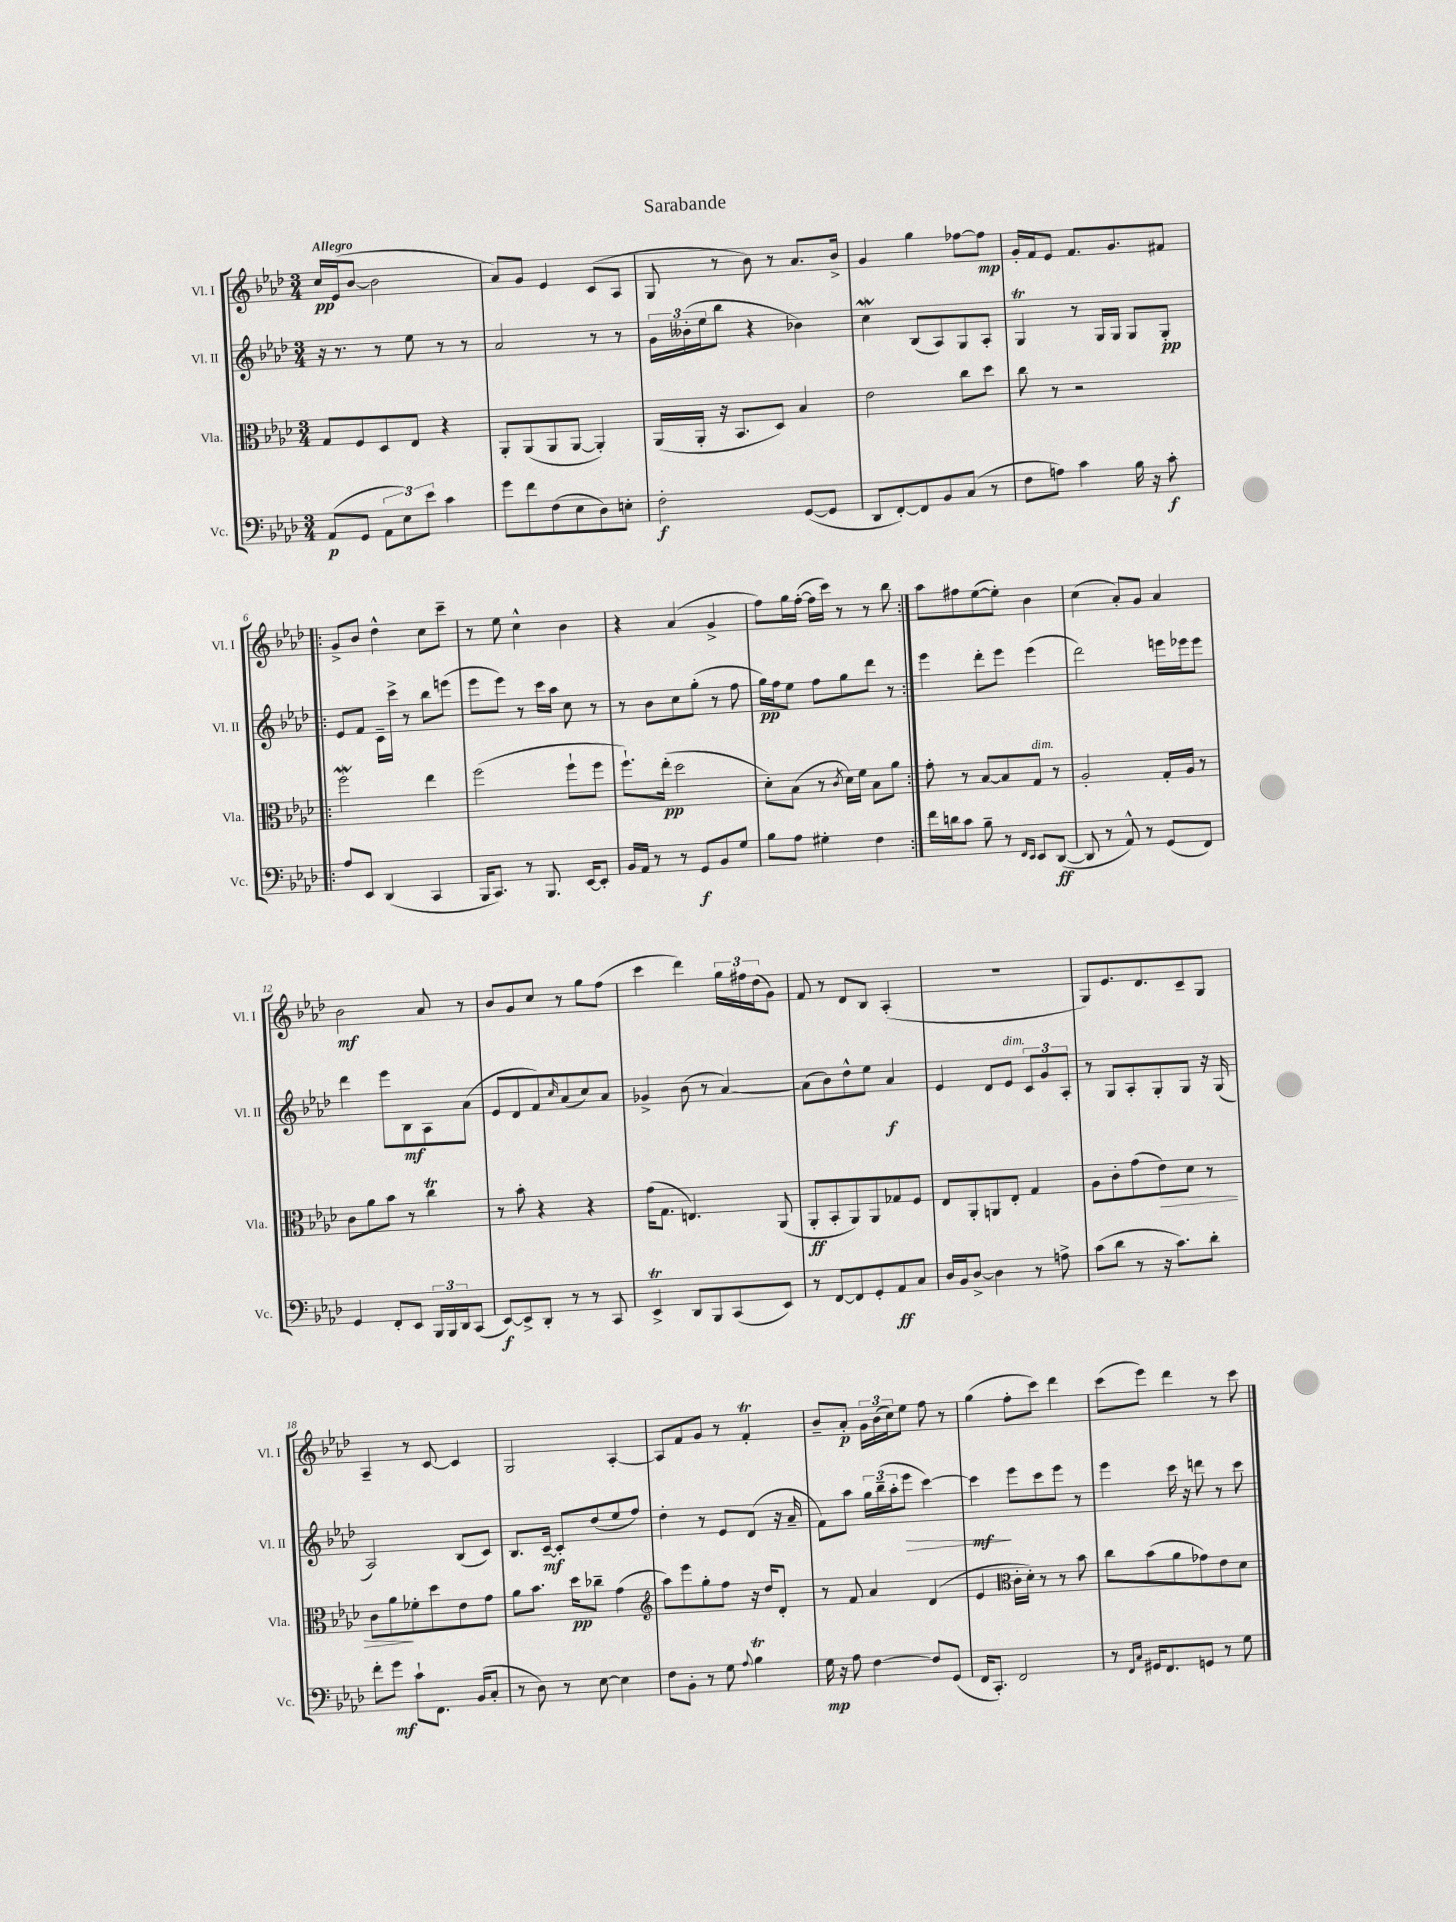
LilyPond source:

\header { title = "Sarabande" }
<<
\new StaffGroup <<
\new Staff = "s0" \with { instrumentName = "Vl. I" shortInstrumentName = "Vl. I" } {
    \clef treble \key aes \major \numericTimeSignature \time 3/4 \tempo "Allegro"
    c''16\pp ees'16( bes'8~ bes'2 |
    aes'8) g'8 ees'4 c'8( aes8 |
    g8 r8 bes'8) r8 aes'8. bes'16-> |
    g'4 g''4 fes''8~ fes''8\mp |
    g'16-. f'16 ees'8 f'8. g'8. fis'8 |
    \repeat volta 2 { g'8-> bes'8 des''4-^ c''8 c'''8-- |
    r8 ees''8 c''4-^ bes'4 |
    r4 aes'4( g'4-> |
    f''8) g''16 f''16~-.( f''16 c'''16) r8 r8 bes''8 | }
    aes''8 fis''8 ees''8~( ees''8-.) bes'4 |
    c''4( aes'8-.) g'8 aes'4 |
    bes'2\mf aes'8 r8 |
    bes'8 g'8 c''8 r8 g''8 f''8( |
    c'''4 des'''4) \tuplet 3/2 { g''16 fis''16 des''16( } g'8) |
    f'8 r8 des'8 bes8 aes4-.( |
    r2. |
    g8) ees'8. des'8. c'8-- g8 |
    aes4-- r8 c'8~ c'4 |
    g2 aes4~-. |
    aes8 f'8 g'8 r8 f'4-.\trill |
    bes'8-- aes'8-.\p \tuplet 3/2 { g'16 bes'16( c''16) } ees''8 f''8 r8 |
    g''4( f''8-. c'''8) des'''4 |
    c'''8( ees'''8) des'''4 r8 c'''8 \bar "|." |
}
\new Staff = "s1" \with { instrumentName = "Vl. II" shortInstrumentName = "Vl. II" } {
    \clef treble \key aes \major \numericTimeSignature \time 3/4
    r16 r8. r8 ees''8 r8 r8 |
    aes'2 r8 r8 |
    \tuplet 3/2 { g'16 beses'16-.( ees''16 } bes''8 r4 bes'4) |
    c''4\mordent bes8( aes8) g8 aes8-. |
    g4\trill r8 g16 g16 g8 g8-.\pp |
    \repeat volta 2 { ees'8 f'8 c'16-- c'''16-> r8 bes''8 e'''8( |
    ees'''8 ees'''8) r8 c'''16 aes''16 c''8 r8 |
    r8 bes'8 c''8 g''8-.( r8 f''8 |
    g''16\pp) f''16 ees''8 f''8 g''8 des'''8 r8 | }
    ees'''4 des'''8-. ees'''8 ees'''4( |
    des'''2) e'''16 ees'''16 ees'''8 |
    des'''4 ees'''8 bes8\mf aes8 aes'8( |
    ees'8 des'8 f'8) \grace { c''16 } aes'8( c''8) aes'8 |
    ges'4-> bes'8( r8 aes'4~) |
    aes'8( bes'8) des''8-^ ees''8 aes'4\f |
    ees'4 des'8 ees'8^\markup { \italic "dim." } \tuplet 3/2 { c'8 g'8 aes8-. } |
    r8 g8 aes8-. g8-. g8 r16 g16( |
    aes2) bes8( c'8) |
    bes8. c'16~--\mf c'8-. des''8( ees''8 f''8) |
    des''4-. r8 ees'8 des'8( r16 aes'16-- |
    f'8) aes''8 \tuplet 3/2 { g''16 bes''16--( aes''16-. } ees'''8\> c'''4~) |
    c'''4\mf\! ees'''8 c'''8 ees'''8 r8 |
    ees'''4 c'''16 r16 d'''8 r8 c'''8 \bar "|." |
}
\new Staff = "s2" \with { instrumentName = "Vla." shortInstrumentName = "Vla." } {
    \clef alto \key aes \major \numericTimeSignature \time 3/4
    g8 f8 des8 ees8 r4 |
    aes,8-. aes,8( aes,8 aes,8~ aes,4-.) |
    aes,16( aes,16-. r16 bes,8. des8) bes4 |
    ees'2 c''8 des''8 |
    c''8 r8 r2 |
    \repeat volta 2 { f''2\mordent ees''4 |
    f''2( f''8-! f''8 |
    f''8.-!) ees''16-.\pp( des''2 |
    des'8-.) bes8( r8 \acciaccatura { c'8 } des'16) f'16 bes8 aes'8 | }
    g'8-. r8 bes8~ bes8 g8^\markup { \italic "dim." } r8 |
    aes2-. g16-. aes16 r8 |
    c'8 aes'8 bes'8 r8 c''4\trill |
    r8 bes'8-. r4 r4 |
    g'16( g8. e4.) aes,8( |
    aes,8-.\ff bes,8-. aes,8) aes,8 ges8 f8 |
    ees8 aes,8-. a,8 ees8-. g4 |
    aes8 c'8-. g'8( ees'8\>) des'8 r8 |
    c'8 aes'8\! fes'8-. des''8 ees'8 g'8 |
    aes'8 bes'8. des''16\pp ces''8-- g'4( |
    \clef treble aes''8) ees'''8 g''8-. f''8 r16 des''16 des'8-. |
    r8 f'8 aes'4 des'4( |
    ees'4 \clef alto c'16-. des'16-.) r8 r8 bes'8 |
    c''8 bes'8( aes'8 ges'8) ees'8 des'8 \bar "|." |
}
\new Staff = "s3" \with { instrumentName = "Vc." shortInstrumentName = "Vc." } {
    \clef bass \key aes \major \numericTimeSignature \time 3/4
    aes,8\p( g,8 \tuplet 3/2 { aes,8 ees8) ees'8 } c'4 |
    g'8 f'8 f8( ees8 des8) e8-. |
    f2-.\f g,8~( g,8 |
    des,8 f,8~-.) f,8 bes,8 c8( r8 |
    f8 a8) c'4 bes16 r16 c'8-.\f |
    \repeat volta 2 { aes8 ees,8 des,4( c,4 |
    bes,,16 c,8.) r8 bes,,8. ees,16~ ees,8-. |
    bes,16 aes,16 r8 r8 g,8\f bes,8 g8 |
    bes8 aes8 gis4-. f4 | }
    f'16 d'16 c'8 bes8-- r8 \grace { f,16 ees,16 } ees,8 des,8~\ff( |
    des,8 r8 aes,8-^) r8 g,8( f,8) |
    g,4 f,8-. ees,8 \tuplet 3/2 { bes,,16 bes,,16 des,16 } c,8( |
    ees,8~\f) ees,8-> des,8-. r8 r8 c,8 |
    ees,4->\trill des,8 bes,,8 c,8( ees,8) |
    r8 f,8~ f,8 g,8-. aes,8\ff c8 |
    des16 bes,16 des8~-> des4 r8 a8-> |
    c'8( des'8 r8 r16 c'8.) des'8-. |
    f'8-. g'8\mf c'8-! f,8. bes,16( c8-. |
    r8 des8) r8 ees8~ ees4 |
    f8 bes,8-. r8 g8 \appoggiatura { aes8 } bes4\trill |
    g16\mp r16 aes8 f4~ f8 g,8( |
    f,16 c,8.-.) f,2 |
    r8 \grace { f,16 c16 } gis,16 f,8. g,8 r8 g8 \bar "|." |
}
>>
>>
